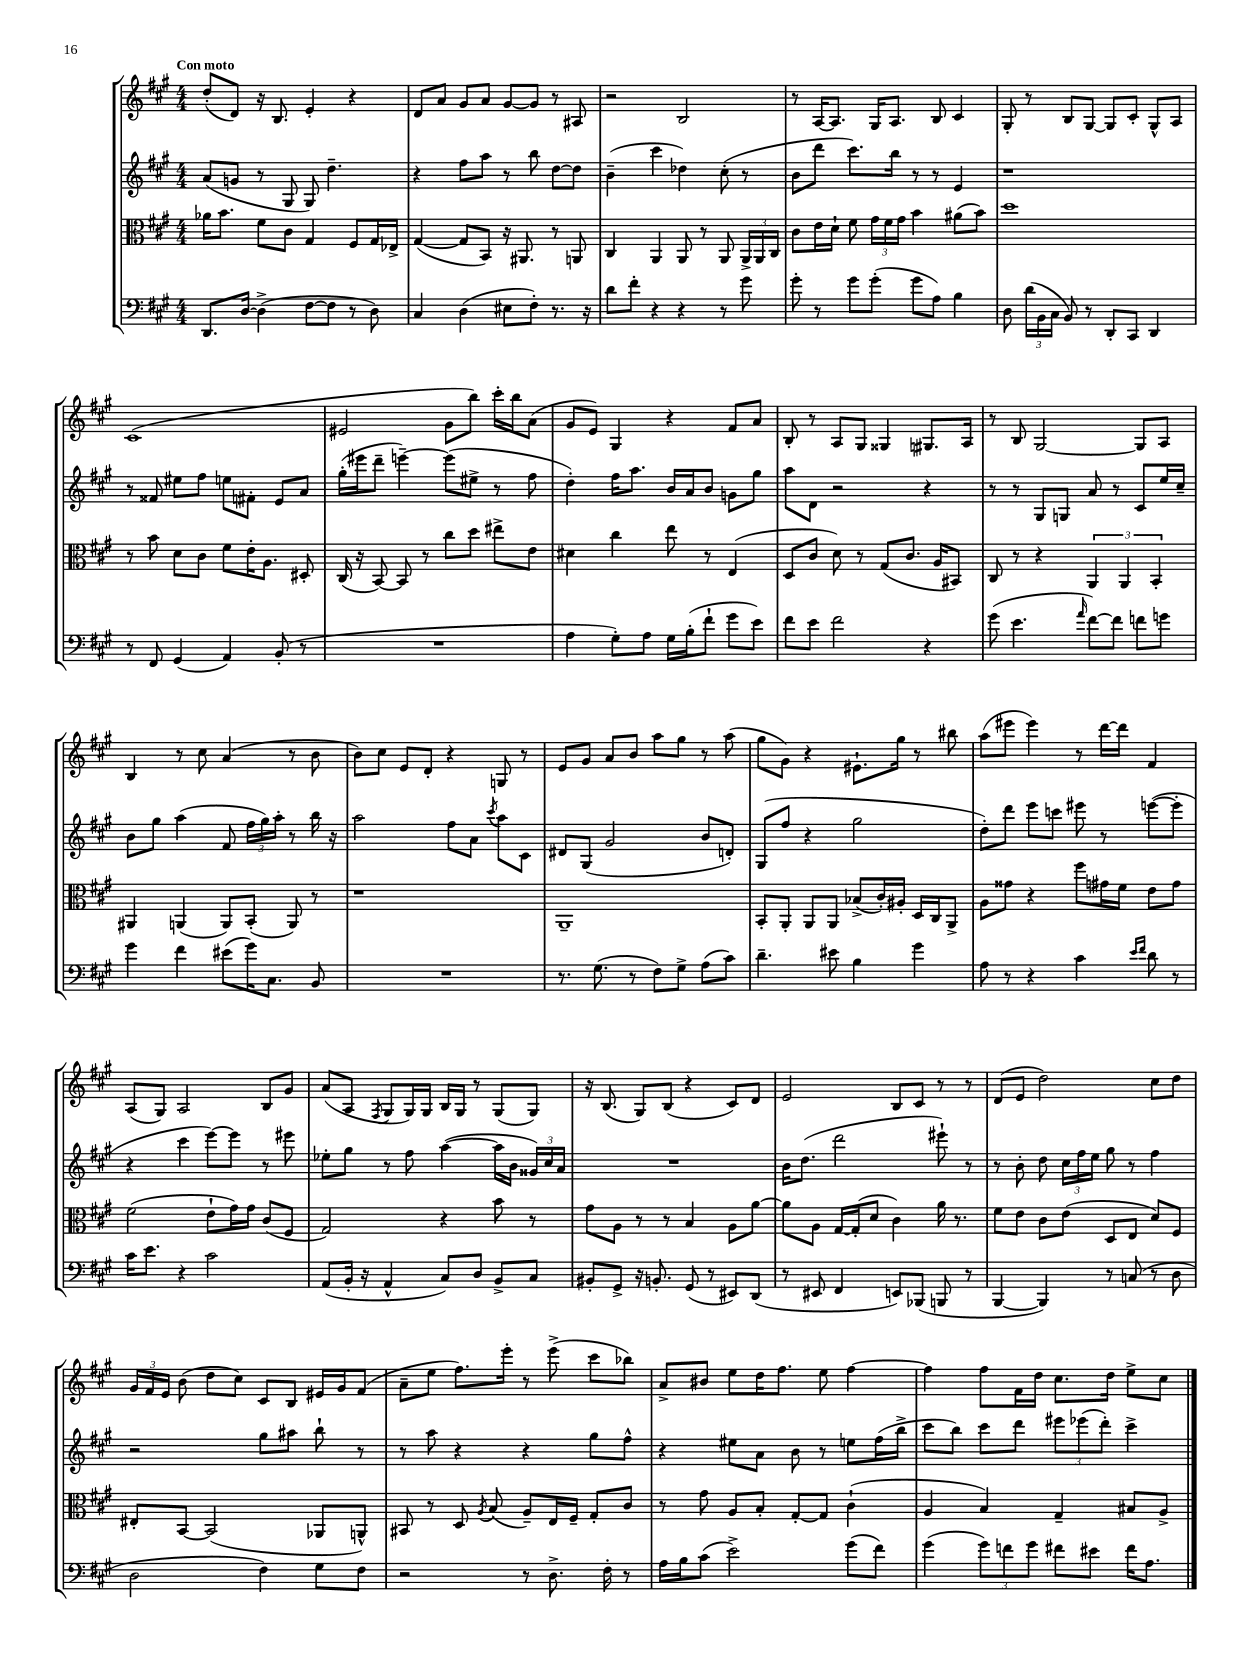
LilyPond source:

<<
\new StaffGroup <<
\new Staff = "s0" {
    \clef treble \key a \major \numericTimeSignature \time 4/4 \tempo "Con moto"
    \autoBeamOff d''8[-.( d'8]) r16 b8. e'4-. r4 |
    d'8[ a'8] gis'8[ a'8] gis'8[~ gis'8] r8 ais8 |
    r2 b2 |
    r8 a16[~ a8.] gis16[ a8.] b8 cis'4 |
    gis8-. r8 b8[ gis8]~ gis8[ cis'8]-. gis8[-^ a8] |
    cis'1( |
    eis'2 gis'8[ b''8]) cis'''16[-. b''16 a'8]( |
    gis'8[ e'8]) gis4 r4 fis'8[ a'8] |
    b8-. r8 a8[ gis8] gisis4 gis8.[ a16] |
    r8 b8 gis2~ gis8[ a8] |
    b4 r8 cis''8 a'4( r8 b'8 |
    b'8[) cis''8] e'8[ d'8]-. r4 g8 r8 |
    e'8[ gis'8] a'8[ b'8] a''8[ gis''8] r8 a''8( |
    gis''8[ gis'8]) r4 eis'8.[-! gis''16] r8 bis''8 |
    a''8[( eis'''8] eis'''4) r8 d'''16[~ d'''16] fis'4 |
    a8[( gis8]) a2 b8[ gis'8] |
    a'8[( a8] \acciaccatura { fis8 } gis8[ gis16) gis16] b16[ gis16] r8 gis8[( gis8]) |
    r16 b8.( gis8[) b8]( r4 cis'8[) d'8] |
    e'2 b8[ cis'8] r8 r8 |
    d'8[( e'8] d''2) cis''8[ d''8] |
    \tuplet 3/2 { gis'16[ fis'16 e'16] } b'8( d''8[ cis''8]) cis'8[ b8] eis'16[ gis'16 fis'8]( |
    a'8[-- e''8] fis''8.[) e'''16]-. r8 e'''8->( cis'''8[ bes''8]) |
    a'8[-> bis'8] e''8[ d''16 fis''8.] e''8 fis''4~ |
    fis''4 fis''8[ fis'16 d''16] cis''8.[ d''16] e''8[-> cis''8] \bar "|." |
}
\new Staff = "s1" {
    \clef treble \key a \major \numericTimeSignature \time 4/4
    \autoBeamOff a'8[( g'8] r8 gis8 gis8) d''4.-- |
    r4 fis''8[ a''8] r8 b''8 d''8[~ d''8] |
    b'4--( cis'''4 des''4) cis''8-.( r8 |
    b'8[ d'''8] cis'''8.[) b''16] r8 r8 e'4 |
    r1 |
    r8 fisis'8 eis''8[ fis''8] e''8[ fis'8]-. e'8[ a'8] |
    gis''16[-.( eis'''16 d'''8]-- e'''4~--) e'''8[( eis''8]-> r8 fis''8 |
    d''4-.) fis''16[ a''8.] b'16[ a'16 b'8] g'8[ gis''8] |
    a''8[ d'8] r2 r4 |
    r8 r8 gis8[ g8] a'8 r8 cis'8[ e''16 cis''16]-- |
    b'8[ gis''8] a''4( fis'8 \tuplet 3/2 { fis''16[ gis''16) a''16]-. } r8 b''16 r16 |
    a''2 fis''8[ a'8] \acciaccatura { cis'''8 } a''8[ cis'8] |
    dis'8[ gis8]( gis'2 b'8[ d'8]-.) |
    gis8[( fis''8] r4 gis''2 |
    d''8[-.) d'''8] e'''8[ c'''8] eis'''8 r8 e'''8[~( e'''8]-. |
    r4 cis'''4 e'''8[~) e'''8] r8 eis'''8 |
    ees''8[-. gis''8] r8 fis''8 a''4~( a''16[ b'16] \tuplet 3/2 { gisis'16[) cis''16 a'16] } |
    R1 |
    b'16[ d''8.]( d'''2 eis'''8-!) r8 |
    r8 b'8-. d''8 \tuplet 3/2 { cis''16[ fis''16 e''16] } gis''8 r8 fis''4 |
    r2 gis''8[ ais''8] b''8-! r8 |
    r8 a''8 r4 r4 gis''8[ fis''8]-^ |
    r4 eis''8[ a'8] b'8 r8 e''8[ fis''16( b''16]-> |
    cis'''8[ b''8]) cis'''8[ d'''8] \tuplet 3/2 { eis'''8[ ees'''8( d'''8]-.) } cis'''4-> \bar "|." |
}
\new Staff = "s2" {
    \clef alto \key a \major \numericTimeSignature \time 4/4
    \autoBeamOff aes'16[ b'8.] fis'8[ cis'8] gis4 fis8[ gis16 ees16]-> |
    gis4~( gis8[ b,8]) r16 ais,8. r8 a,8 |
    cis4 a,4 a,8 r8 a,8 \tuplet 3/2 { a,16[-> a,16 cis16] } |
    cis'8[ e'16 d'16]-! fis'8 \tuplet 3/2 { gis'16[ fis'16 gis'16] } b'4 ais'8[( b'8]) |
    d''1 |
    r8 b'8 d'8[ cis'8] fis'8[ e'16-. a8.] dis8-. |
    cis16( r16 b,8~) b,8 r8 cis''8[ d''8] eis''8[-> e'8] |
    dis'4 cis''4 e''8 r8 e4( |
    d8[ cis'8] d'8) r8 gis8[( cis'8.] a16[ bis,8]) |
    cis8 r8 r4 \tuplet 3/2 { a,4 a,4 b,4-. } |
    ais,4 a,4( a,8[) b,8]-.( a,8) r8 |
    r1 |
    a,1-- |
    b,8[-. a,8]-. a,8[ a,8] bes8[->( cis'16-.) ais16]-. d16[ cis16 a,8]-> |
    a8[ gisis'8] r4 fis''8[ gis'16 fis'16] e'8[ gis'8] |
    fis'2( e'8[-! gis'16) gis'16] cis'8[( fis8] |
    gis2) r4 b'8 r8 |
    gis'8[ a8] r8 r8 b4 a8[ a'8]~ |
    a'8[ a8] gis16[~ gis16-.( d'8] cis'4) a'16 r8. |
    fis'8[ e'8] cis'8[ e'8]( d8[ e8] d'8[) fis8] |
    eis8[-. b,8]~ b,2( aes,8[ a,8]-^) |
    bis,8 r8 d8 \acciaccatura { a8 } b8( a8[--) e16 fis16]-- gis8[-. cis'8] |
    r8 gis'8 a8[ b8]-. gis8[~-. gis8] cis'4-!( |
    a4 b4) gis4-- bis8[ a8]-> \bar "|." |
}
\new Staff = "s3" {
    \clef bass \key a \major \numericTimeSignature \time 4/4
    \autoBeamOff d,8.[ d16]~ d4->( fis8[~ fis8] r8 d8) |
    cis4 d4( eis8[ fis8]-.) r8. r16 |
    d'8[ fis'8]-. r4 r4 r8 gis'8 |
    gis'8-. r8 gis'8[ gis'8]-.( gis'8[ a8]) b4 |
    d8 \tuplet 3/2 { d'16[( b,16 cis16] } b,8) r8 d,8[-. cis,8] d,4 |
    r8 fis,8 gis,4( a,4) b,8-.( r8 |
    R1 |
    a4 gis8[-.) a8] gis16[ b16-.( fis'8]-! gis'8[ e'8]) |
    fis'8[ e'8] fis'2 r4 |
    gis'8( e'4. \grace { a'16 } fis'8[~) fis'8] f'8[ g'8] |
    gis'4 fis'4 eis'8[( gis'16) cis8.] b,8 |
    R1 |
    r8. gis8.( r8 fis8[) gis8]-> a8[( cis'8]) |
    d'4.-- eis'8 b4 gis'4 |
    a8 r8 r4 cis'4 \grace { e'16[ fis'16] } d'8 r8 |
    cis'16[ e'8.] r4 cis'2 |
    a,8[( b,16]-. r16 a,4-^ cis8[) d8] b,8[-> cis8] |
    bis,8[-. gis,8]-> r16 b,8.-. gis,8( r8 eis,8[) d,8]( |
    r8 eis,8 fis,4 e,8[) bes,,8]( b,,8 r8 |
    b,,4~ b,,4) r8 c8( r8 d8 |
    d2 fis4) gis8[ fis8] |
    r2 r8 d8.-> fis16-. r8 |
    a16[ b16 cis'8]( e'2->) gis'8[( fis'8]) |
    gis'4( \tuplet 3/2 { gis'8[) f'8 gis'8] } fis'8[ eis'8] fis'16[ a8.] \bar "|." |
}
>>
>>
\layout { \context { \Score \remove "Bar_number_engraver" } }
